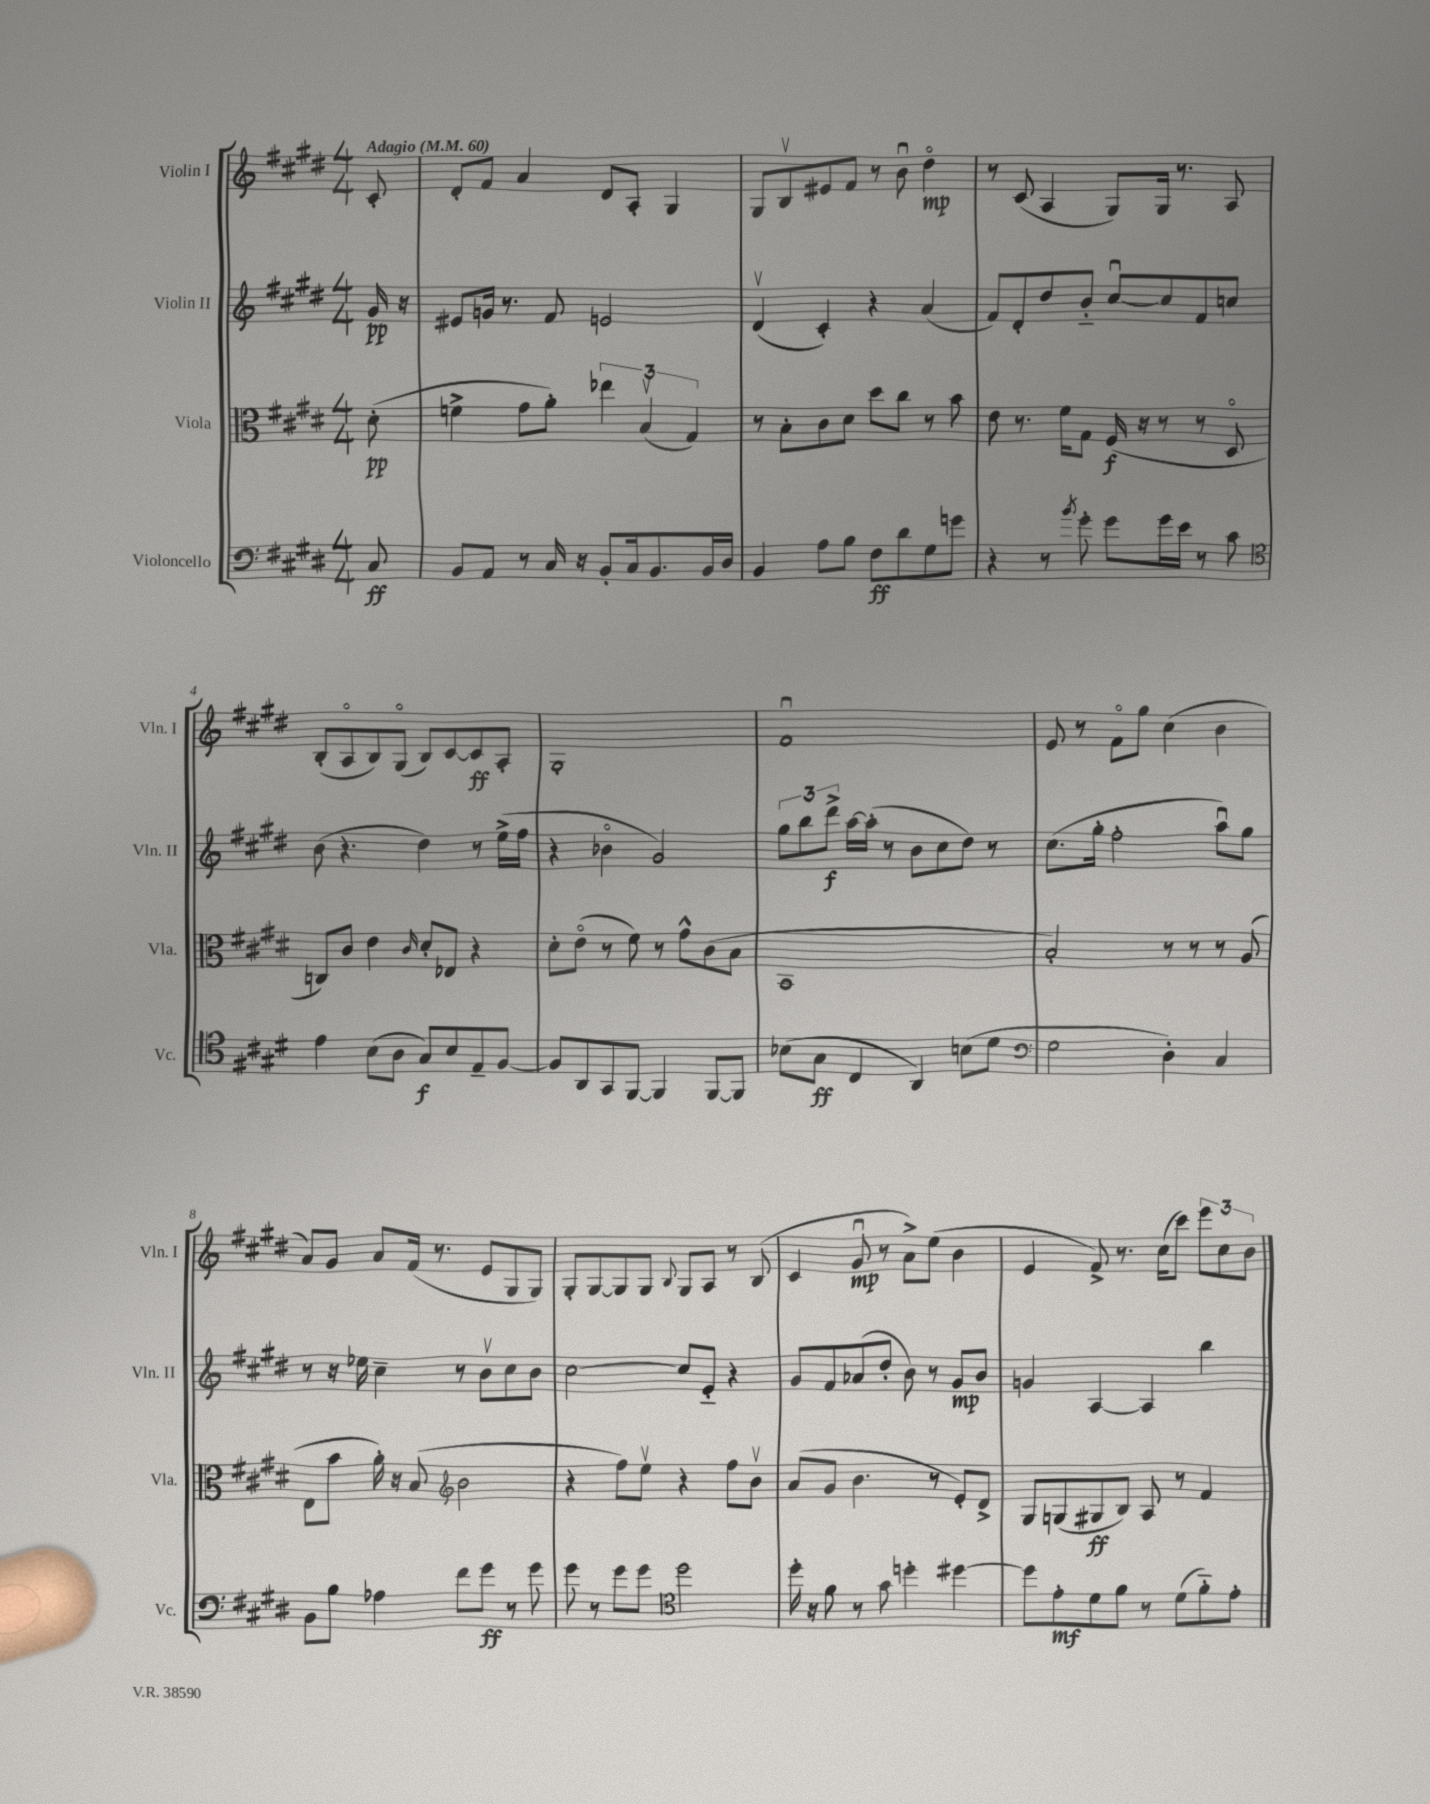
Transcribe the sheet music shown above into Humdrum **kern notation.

**kern	**kern	**kern	**kern
*staff4	*staff3	*staff2	*staff1
*clefF4	*clefC3	*clefG2	*clefG2
*k[f#c#g#d#]	*k[f#c#g#d#]	*k[f#c#g#d#]	*k[f#c#g#d#]
*M4/4	*M4/4	*M4/4	*M4/4
*MM60	*MM60	*MM60	*MM60
8C#/	(8d#'\	16g#/	8c#'/
.	.	16r	.
=	=	=	=
8BB/L	4f^\	8e#/L	8d#'/L
8AA/J	.	16g/Jk	8f#/J
.	.	8.r	.
8r	8g#\L	.	4a/
16C#/	8a'\J)	8f#/	.
16r	.	.	.
8BB'/L	6ee-\	2e/	8d#/L
16C#/k	.	.	8A'/J
.	(6Bv/	.	.
8.BB/	.	.	.
.	.	.	4G#/
.	6G#/)	.	.
16BB/L	.	.	.
16D#/JJ	.	.	.
=	=	=	=
4BB/	8r	(4d#v/	8G#/L
.	8B'\L	.	8Bv/
8A\L	8c#\	4c#'/)	8e#/
8B\J	8d#\J	.	8f#/J
8F#\L	8dd#\L	4r	8r
8d#\	8cc#\J	.	8bu\
8G#\	8r	(4a/	4dd#o\
8g\J	8b\	.	.
=	=	=	=
4r	8e\	8f#/L)	8r
.	8.r	8d#'/	(8c#/
8r	.	8dd#/	4A/
.	16f#\LK	.	.
8qb/	.	.	.
8g#'\	8G#\J	8b'~/J	.
8g#\L	(16F#/	[8cc#u/L	8G#/L)
.	16r	.	.
16g#\L	8r	8cc#/]	16G#/Jk
16e\JJ	.	.	8.r
8r	8r	8f#/	.
8c#\	8D#o/	8cc/J	8A/
=	=	=	=
*clefC4	*	*	*
4e\	8C/L)	(8b\	(8B'/L
.	8c#/J	4.r	8Ao/
(8B\L	4e\	.	8B/)
8A\J	.	.	(8G#o/J
.	16qqc#/	.	.
8G#/L)	8d#'/L	4dd#\)	8B/L)
8B/	8E-/J	.	[8c#/
8E~/	4r	8r	8c#/]
[8F#/J	.	(16ee^\LL	8A'/J
.	.	16ff#\JJ	.
=	=	=	=
8F#/]L	8d#'\L	4r	1G#'
8AA/	(8eo\J	.	.
8GG#/	8r	4b-o\	.
[8FF#/J	8f#\)	.	.
4FF#/]	8r	2g#/)	.
.	8g#^^\L	.	.
[8FF#/L	(8c#\	.	.
8FF#/]J	8B\J	.	.
=	=	=	=
(8B-\L	1BB	12gg#\L	1f#u
.	.	12bb\	.
8G#\J	.	.	.
.	.	12ddd#^\J	.
4C#/	.	[16aa\LL	.
.	.	(16aa'\]JJ	.
.	.	8r	.
4AA/)	.	8b\L	.
.	.	8cc#\	.
(8B\L	.	8dd#\J)	.
8d#\J	.	8r	.
=	=	=	=
*clefF4	*	*	*
2G#\	2B'/)	(8.cc#\L	8e/
.	.	.	8r
.	.	16gg#'\Jk	.
.	.	2ff#'\	8f#o\L
.	.	.	8gg#\J
4D#'\)	8r	.	(4cc#\
.	8r	.	.
4C#/	8r	8aau\L)	4b\
.	(8A/	8gg#\J	.
=	=	=	=
8BB\L	8E\L	8r	8a/L)
8B\J	8b\J	16r	8g#/J
.	.	16ee-\	.
4A-\	16a'\)	4cc#~\	8a/L
.	16r	.	.
.	(8B/	.	(16f#/Jk
.	.	.	8.r
*	*clefG2	*	*
8f#\L	2b\	8r	.
8g#\J	.	8bv\L	8e/L
8r	.	8cc#\	8G#/
8g#\	.	8b\J	8G#/J)
=	=	=	=
8g#\	4r	[2cc#\	8G#'/L
8r	.	.	[8G#/
8g#\L	8ff#\L)	.	8G#/]
8g#\J	8eev\J	.	8G#/J
*clefC4	*	*	*
.	.	.	8qqB/
2dd#\	4r	8cc#/]L	8G#/L
.	.	8e'~/J	8A/J
.	8ff#\L	4r	8r
.	8bv\J	.	(8B/
=	=	=	=
16dd#'\	(8a/L	8g#/L	4c#/
16r	.	.	.
8f#\	8g#/J	8f#/	.
8r	4.b\	(8a-/	8g#u/
8g#\	.	8dd#'/J	8r
4dd'\	.	8b\)	8a^\L)
.	8r	8r	(8ee\J
[4dd#\	8e'/L)	8g#/L	4b\
.	8d#^/J	8b/J	.
=	=	=	=
8dd#\]L	8G#/L	4g/	4e/
8e'\	(8G/	.	.
8d#\	8G#/	[4A/	8f#^/)
8f#\J	8B/J)	.	8.r
8r	8A/	4A/]	.
.	.	.	(16cc#\LK
(8d#\L	8r	.	8ccc#\J)
8f#'~\)	4f#/	4bb\	12eee\L
.	.	.	12cc#\
8e'\J	.	.	.
.	.	.	12b\J
==	==	==	==
*-	*-	*-	*-
